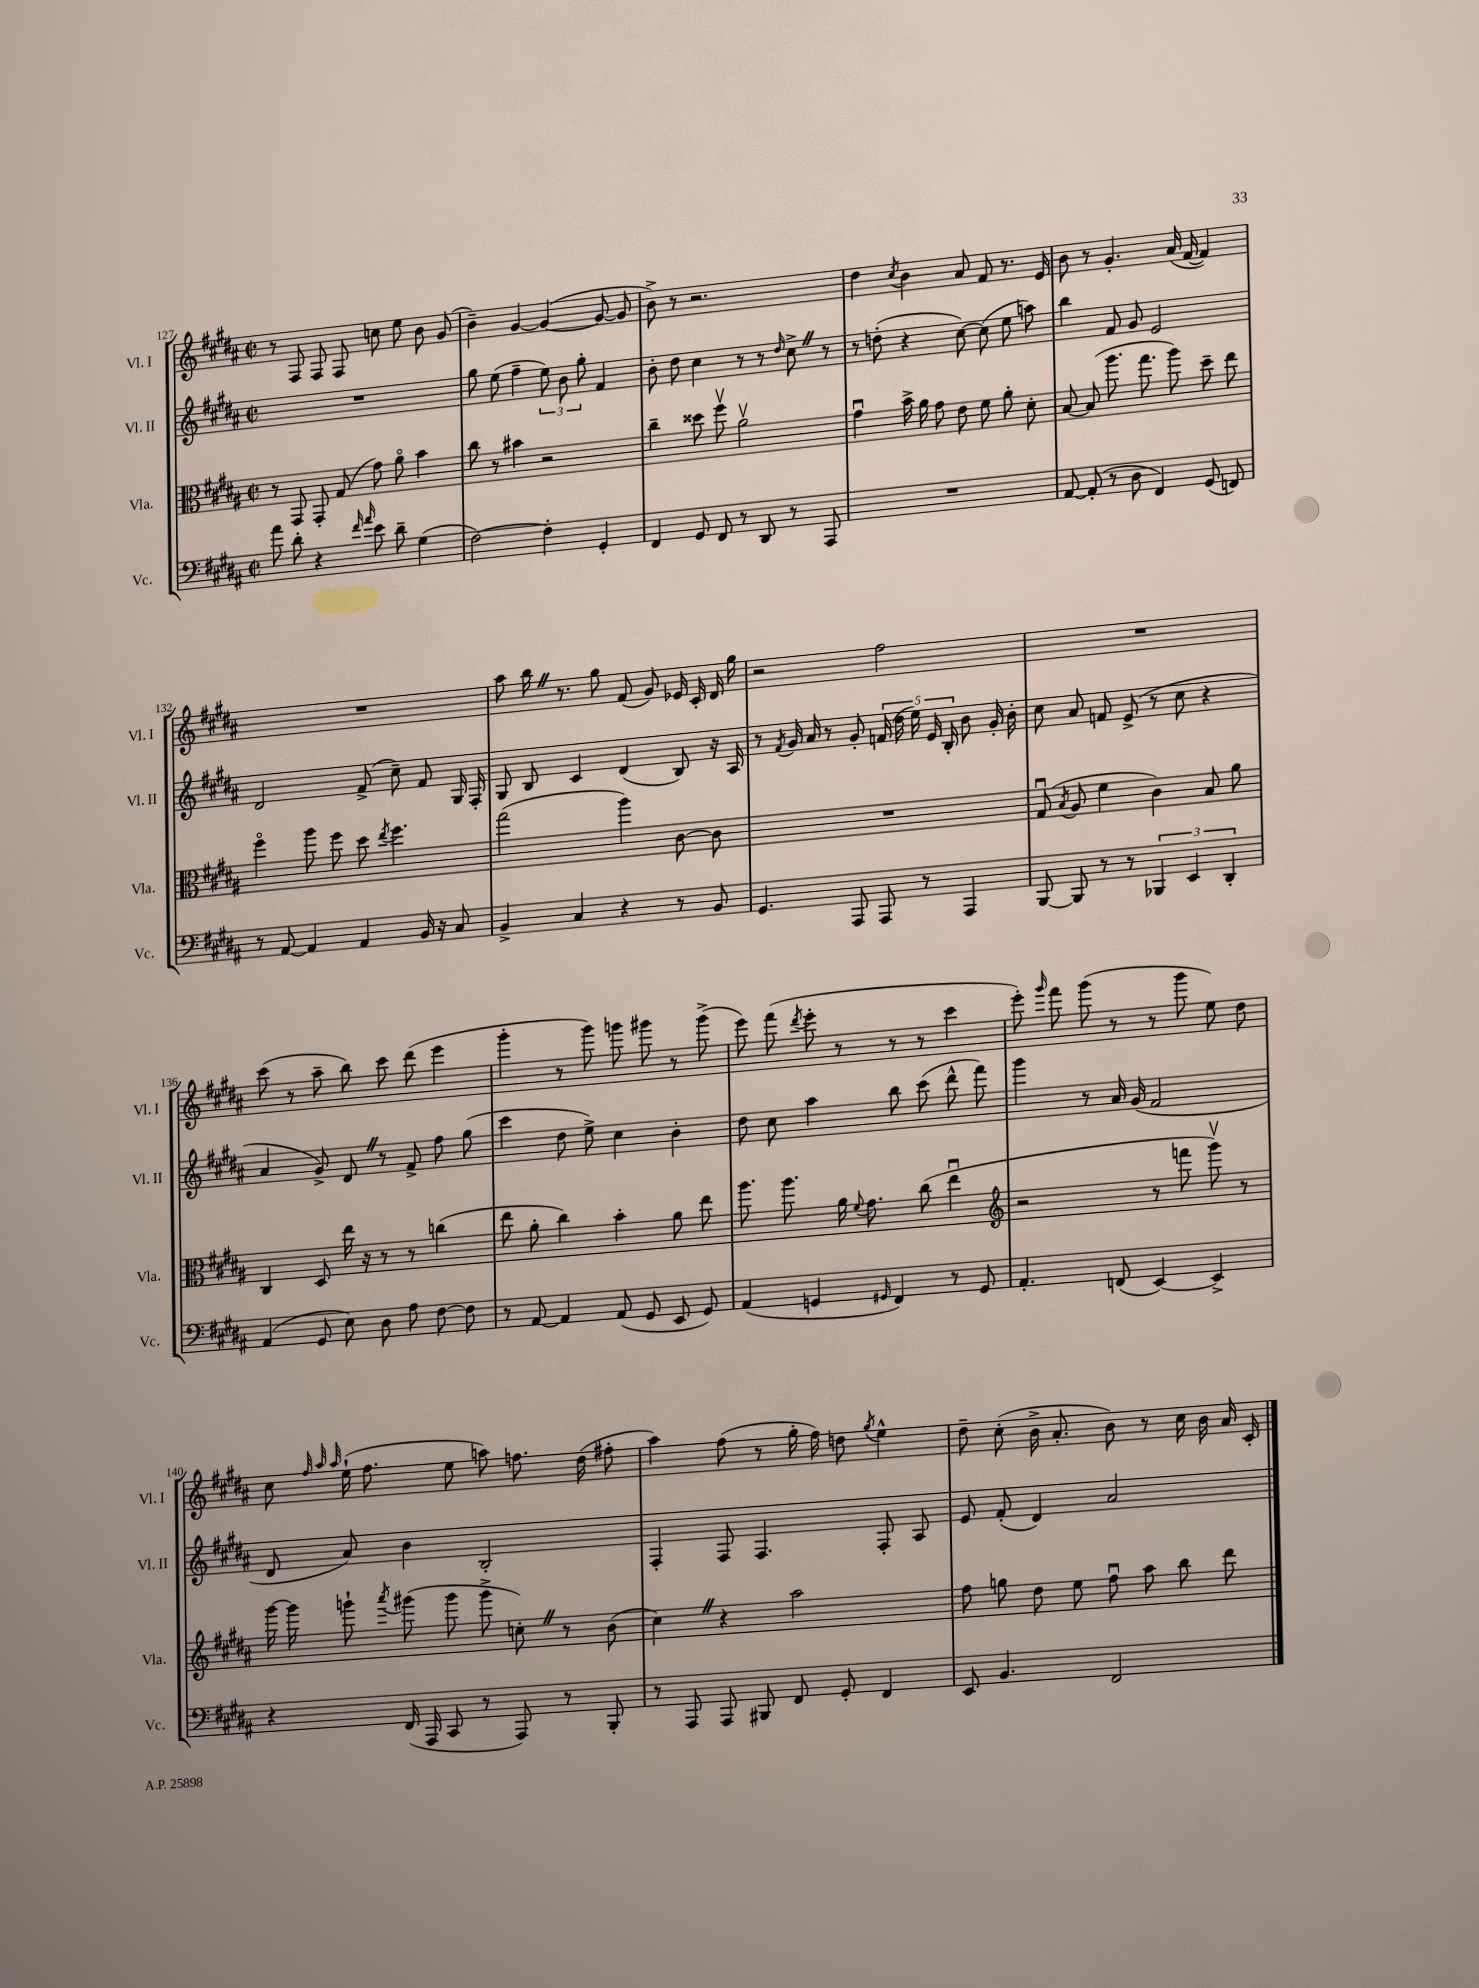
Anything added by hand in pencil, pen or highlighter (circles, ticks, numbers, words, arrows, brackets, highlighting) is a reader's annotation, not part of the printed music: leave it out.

**kern	**kern	**kern	**kern
*part4	*part3	*part2	*part1
*staff4	*staff3	*staff2	*staff1
*I"Vc.	*I"Vla.	*I"Vl. II	*I"Vl. I
*I'Vc.	*I'Vla.	*I'Vl. II	*I'Vl. I
*clefF4	*clefC3	*clefG2	*clefG2
*k[f#c#g#d#a#]	*k[f#c#g#d#a#]	*k[f#c#g#d#a#]	*k[f#c#g#d#a#]
*M2/2	*M2/2	*M2/2	*M2/2
*met(c|)	*met(c|)	*met(c|)	*met(c|)
=127	=127	=127	=127
8a#\	8r	1r	8r
8d#'\	8GG#/	.	8F#/
4r	8GG#'/	.	8F#/
.	(8G#/	.	8F#/
16qqf#/	.	.	.
16qqa#/	.	.	.
8e\	8g#\)	.	8ccn\
8d#~\	8a#\	.	8ee\
(4G#\	4b\	.	8b\
.	.	.	(8g#/
=128	=128	=128	=128
[2F#\)	8cc#\	8gg#\	4b~\)
.	8r	(8ee\	.
.	4b#X\	4ff#~\	[4g#/
4F#'\]	2r	12ee\)	(4g#/_
.	.	12b\	.
.	.	12gg#'\	.
4GG#'/	.	4f#/	8g#/_
.	.	.	8g#/]
=129	=129	=129	=129
4FF#/	4cc#~\	8b'\	8b^\)
.	.	8dd#\	8r
8GG#/	8dd##X\	4cc#\	2.r
8FF#/	8ff#v\	.	.
8r	2a#v\	8r	.
8DD#/	.	8r	.
.	.	16qqdd#/	.
8r	.	8cc#^Z\	.
8AAA#/	.	8r	.
=130	=130	=130	=130
1r	4g#u\	8r	4dd#\
.	.	(8ddn'\	.
.	.	.	8qcc#/
.	16b^\	4r	4b\
.	16a#\	.	.
.	8g#\	.	.
.	8e\	[8cc#\)	8a#/
.	8f#\	(8cc#\]	8f#/
.	8a#'\	8ee\	8.r
.	8d#'\	8aan\)	.
.	.	.	16e/
=131	=131	=131	=131
[8AA#/	[8B/	4bb\	8b\
(8AA#'/]	(8B/]	.	8r
8r	8.aa#\	8f#/	4.g#'/
8D#\	.	8g#/	.
.	8.gg#\	.	.
4FF#/)	.	2e/	.
.	8aa#\)	.	(16a#/
.	.	.	[16f#/
(8GG#/	8dd#~\	.	4f#/])
8FFn/)	8ee\	.	.
!!LO:LB:g=z
=132	=132	=132	=132
8r	4ff#\	2d#/	1r
[8AA#/	.	.	.
4AA#/]	8aa#\	.	.
.	8ff#\	.	.
4AA#/	8dd#\	(8f#^/	.
.	8qee/	.	.
.	4.ff#\	8cc#~\)	.
16BB/	.	8f#/	.
16r	.	.	.
8C#/	.	16G#/	.
.	.	16F#'/	.
=133	=133	=133	=133
4BB^/	(2gg#\	8G#/	8aa#\
.	.	8B/	16bbZ\
.	.	.	8.r
4C#/	.	4c#/	.
.	.	.	8gg#\
4r	4aa#\)	(4d#/	(8f#/
.	.	.	8g#/)
8r	[8c#\	8B/)	16e-X/
.	.	.	16c#'/
8BB/	8c#\]	16r	16d#/
.	.	16A#/	16gg#\
=134	=134	=134	=134
4.GG#/	1r	8r	2r
.	.	8qf#/	.
.	.	16g#/	.
.	.	16a#/	.
.	.	8r	.
8AAA#/	.	8g#'/	.
8AAA#/	.	(20fn/	2ff#\
.	.	20dd#\	.
.	.	20ee\)	.
8r	.	.	.
.	.	20e/	.
.	.	20B'/	.
4AAA#/	.	8b\	.
.	.	16g#'/	.
.	.	16b'\	.
=135	=135	=135	=135
[8BBB/	(8G#u/	8cc#\	1r
.	8qB/	.	.
8BBB/]	8A#/	8a#/	.
8r	4f#\	8fn/	.
8r	.	(8e^/	.
6BBB-X/	4c#\)	8r	.
.	.	8cc#\	.
6EE/	.	.	.
.	8B/	4r	.
6DD#'/	.	.	.
.	8a#\	.	.
!!LO:LB:g=z
=136	=136	=136	=136
(4AA#/	4C#/	4a#/	(8ccc#\
.	.	.	8r
8GG#/	8D#/	8g#^/)	8aa#~\
8E\)	16ee\	8d#Z/	8bb\)
.	16r	.	.
8D#\	8r	8r	8ccc#\
8A#\	8r	8f#^/	(8ddd#\
[8F#\	(4ccn\	8ff#\	4eee\
8F#\]	.	(8gg#\	.
=137	=137	=137	=137
8r	8ee\	4ccc#\	4ggg#'\
[8AA#/	8a#'\	.	.
4AA#/]	4cc#\)	8dd#\	8r
.	.	8ee^\)	8ggg#\)
(8AA#/	4b'\	4cc#\	8gggn\
8GG#/	.	.	8ggg#X\
8EE/	8a#\	4b'\	8r
8GG#/)	8ee\	.	(8ggg#^\
=138	=138	=138	=138
(4AA#/	8.aa#\	8dd#\	8eee\)
.	.	8cc#\	(8fff#\
.	8.aa#\	.	.
.	.	.	8qddd#/
4GGn/	.	4aa#\	8eee'\
.	16a#\	.	8r
.	8qqf#/	.	.
.	8.g#\	.	.
16qqGG#X/	.	.	.
4FF#/)	.	8bb\	8r
.	(8cc#\	(8ccc#\	8r
8r	4eeu\	8ddd#^^\	4ccc#\
8GG#/	.	8fff#\)	.
=139	=139	=139	=139
*	*clefG2	*	*
4.AA#'/	2r	4ggg#\	8eee'\)
.	.	.	16qqggg#/
.	.	.	8fff#\
.	.	8r	(8ggg#\
(8FFn/	.	16a#/	8r
.	.	(16g#/	.
[4EE/)	8r	2f#/	8r
.	8fffn\	.	8ggg#\
4EE^/]	8ggg#v\)	.	8ee\)
.	8r	.	8dd#\
!!LO:LB:g=z
=140	=140	=140	=140
4r	[16ggg#\	8d#/	8cc#\
.	16ggg#\]	.	.
.	.	.	32qqff#/
.	.	.	32qqaa#/
.	.	.	32qqaa#/
.	8gggn`\	8a#/)	(16ee`\
.	.	.	8.ff#\
.	8qaaa#/	.	.
(16FF#/	(8ggg#X\	4b\	.
16AAA#/	.	.	.
8CC#/	8ggg#\	.	8ee\
8r	8ggg#^\	2B'/	8aan\)
8AAA#/)	8ccn'Z\)	.	8.ffn\
8r	8r	.	.
.	.	.	(16dd#\
8BBB'/	(8b\	.	8ff#X'\
=141	=141	=141	=141
8r	4cc#Z\)	4F#'/	4aa#\)
8AAA#/	.	.	.
8AAA#/	4r	8F#/	(8ff#\
8BBB#X/	.	4.F#/	8r
8FF#/	2aa#\	.	16gg#'\
.	.	.	16ff#\)
8GG#'/	.	.	8ddn\
.	.	.	8qgg#/
4FF#/	.	8F#'/	4ee^^\
.	.	8A#/	.
=142	=142	=142	=142
8EE/	8ff#\	8e/	8dd#~\
4.BB/	8ggn\	(8f#'/	(8cc#'\
.	8dd#\	4d#/)	16b^\
.	.	.	8.a#'/
.	8ee\	.	.
2FF#/	8ff#u\	2a#/	8b\)
.	8aa#\	.	8r
.	8bb\	.	16cc#\
.	.	.	16b\
.	8ddd#\	.	16a#/
.	.	.	16c#'/
==	==	==	==
*-	*-	*-	*-
